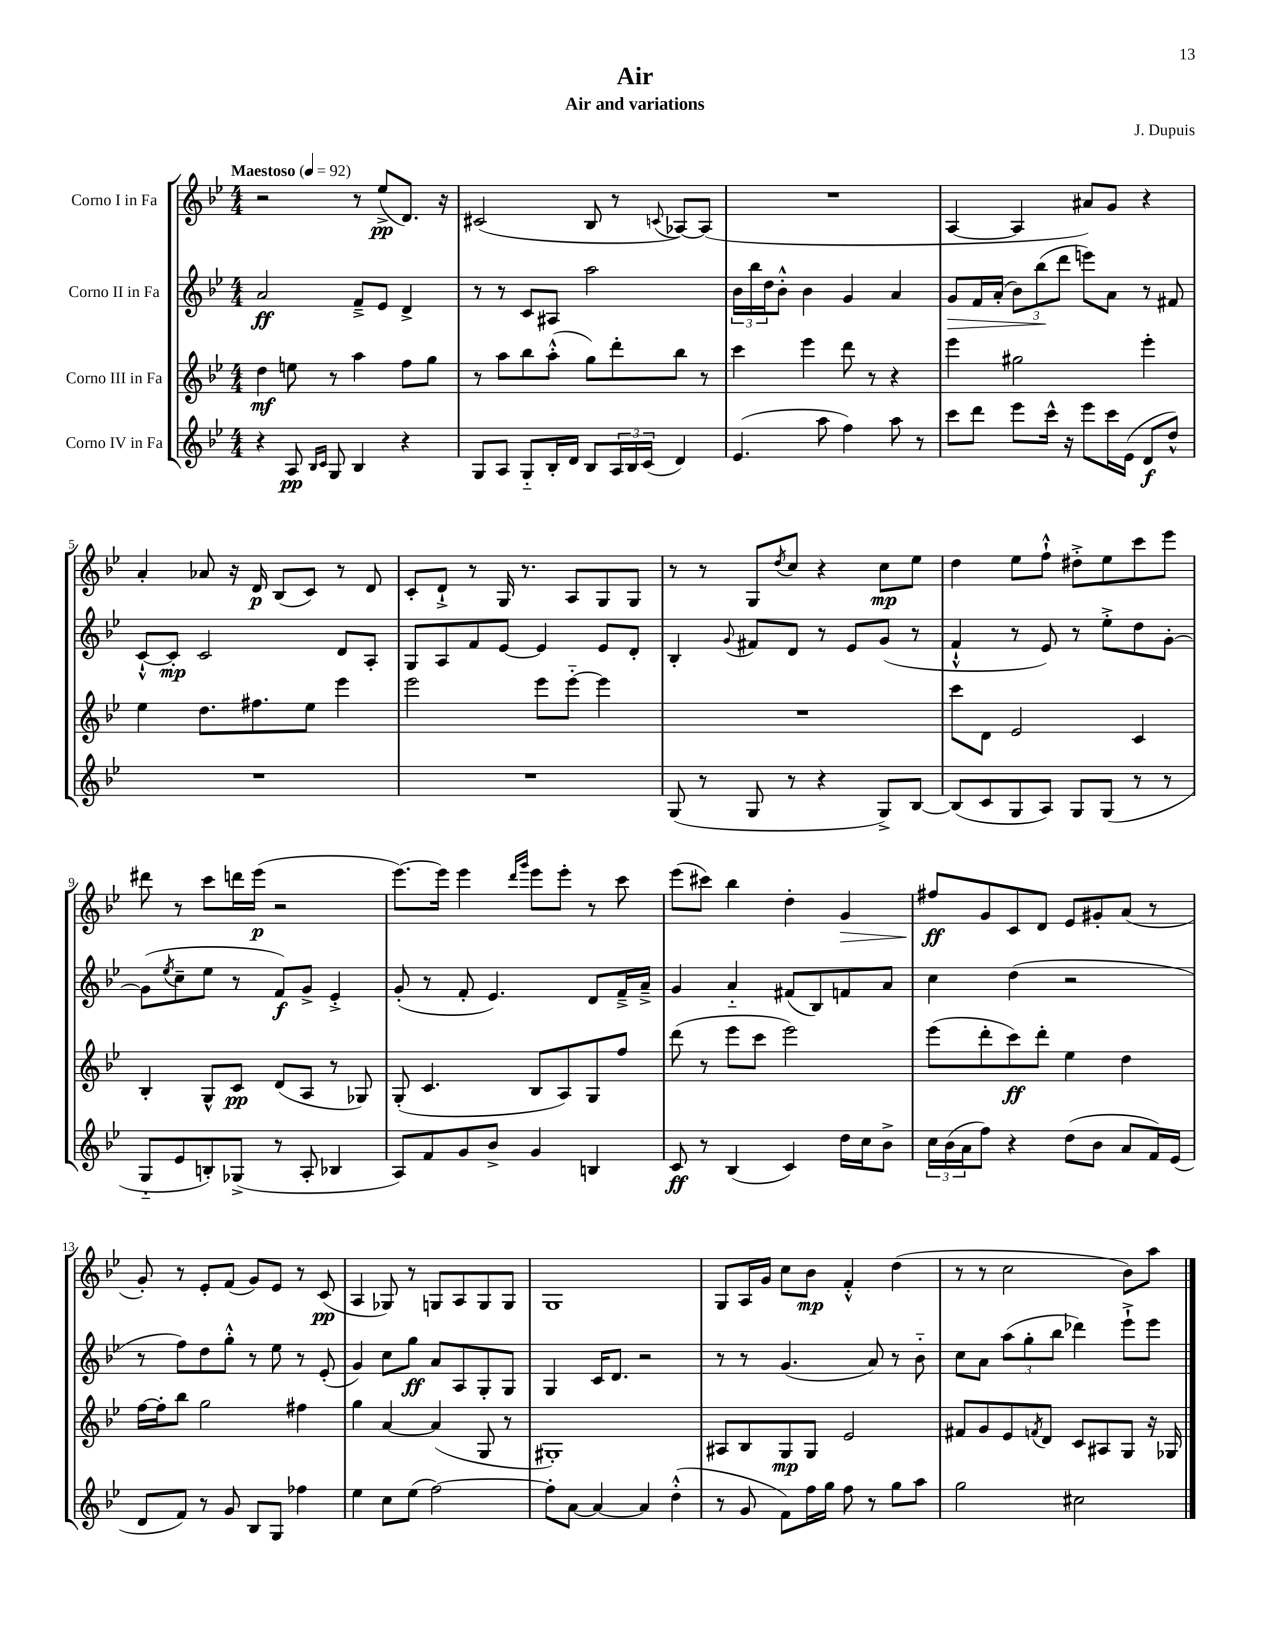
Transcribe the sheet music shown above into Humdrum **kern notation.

**kern	**kern	**kern	**kern
*staff4	*staff3	*staff2	*staff1
*clefG2	*clefG2	*clefG2	*clefG2
*k[b-e-]	*k[b-e-]	*k[b-e-]	*k[b-e-]
*M4/4	*M4/4	*M4/4	*M4/4
*MM92	*MM92	*MM92	*MM92
4r	4dd\	2a/	2r
8A/	8ee\	.	.
16qqB-/LL	.	.	.
16qqc/JJ	.	.	.
8G/	8r	.	.
4B-/	4aa\	8f~^/L	8r
.	.	8e-/J	(8ee-^/L
4r	8ff\L	4d^/	8.d/J)
.	8gg\J	.	.
.	.	.	16r
=	=	=	=
8G/L	8r	8r	(2c#/
8A/J	8aa\L	8r	.
8G'~/L	8bb-\	8c/L	.
16B-'/L	(8aa'^^\J	8A#/J	.
16d/JJ	.	.	.
8B-/L	8gg\L)	2aa\	8B-/
24A/L	8ddd'\	.	8r
24B-/	.	.	.
(24c/JJ	.	.	.
.	.	.	8qqc/
4d/)	8bb-\J	.	[8A-/L)
.	8r	.	(8A-/]J
=	=	=	=
(4.e-/	4ccc\	24b-\LL	1r
.	.	24bb-\	.
.	.	24dd\J	.
.	.	8b-'^^\J	.
.	4eee-\	4b-\	.
8aa\	.	.	.
4ff\)	8ddd\	4g/	.
.	8r	.	.
8aa\	4r	4a/	.
8r	.	.	.
=	=	=	=
8ccc\L	4eee-\	8g/L	[4A/
8ddd\J	.	16f/L	.
.	.	(16a'/JJ	.
8eee-\L	2gg#\	12b-\L)	4A/]
.	.	(12bb-\	.
16ccc^^\Jk	.	.	.
.	.	12ddd\J	.
16r	.	.	.
8eee-\L	.	8eee\L)	8a#/L)
16ccc\L	.	8a\J	8g/J
(16e-\JJ	.	.	.
8d/L	4eee-'\	8r	4r
8dd^^/J)	.	8f#/	.
=	=	=	=
1r	4ee-\	[8c`^^/L	4a'/
.	.	8c'/]J	.
.	8.dd\L	2c/	8a-/
.	.	.	16r
.	8.ff#\	.	16d/
.	.	.	(8B-/L
.	8ee-\J	.	8c/J)
.	4eee-\	8d/L	8r
.	.	8A'/J	8d/
=	=	=	=
1r	2eee-\	8G/L	8c'/L
.	.	8A/	8d`^/J
.	.	8f/	8r
.	.	[8e-/J	16G/
.	.	.	8.r
.	8eee-\L	4e-/]	.
.	[8eee-'~\J	.	8A/L
.	4eee-\]	8e-/L	8G/
.	.	8d'/J	8G/J
=	=	=	=
(8G/	1r	4B-'/	8r
8r	.	.	8r
.	.	8qqg/	.
8G/	.	8f#/L	8G/L
.	.	.	8qdd/
8r	.	8d/J	8cc/J
4r	.	8r	4r
.	.	8e-/L	.
8G^/L)	.	(8g/J	8cc\L
[8B-/J	.	8r	8ee-\J
=	=	=	=
(8B-/]L	8ccc\L	4f`^^/	4dd\
8c/	8d\J	.	.
8G/	2e-/	8r	8ee-\L
8A/J)	.	8e-/)	8ff`^^\J
8G/L	.	8r	8dd#'^\L
(8G/J	.	8ee-'^\L	8ee-\
8r	4c/	8dd\	8ccc\
8r	.	[8g'\J	8eee-\J
=	=	=	=
8G'~/L	4B-'/	(8g\]L	8ddd#\
.	.	8qee-/	.
8e-/	.	8cc~\	8r
8B'/)	8G^^/L	8ee-\J	8ccc\L
(8G-^/J	8c/J	8r	16ddd\L
.	.	.	(16eee-\JJ
8r	(8d/L	8f/L)	2r
8A'/	8A/J	8g^/J	.
4B-/	8r	4e-'^/	.
.	8G-/)	.	.
=	=	=	=
8A/L)	(8G'/	(8g'/	[8.eee-\L)
8f/	4.c/	8r	.
.	.	.	16eee-\]Jk
8g/	.	8f'/	4eee-\
8b-^/J	.	4.e-/)	.
.	.	.	16qqddd/LL
.	.	.	16qqggg/JJ
4g/	8B-/L	.	8eee-\L
.	8A/)	.	8eee-'\J
4B/	8G/	8d/L	8r
.	8ff/J	16f~^/L	8ccc\
.	.	16a~^/JJ	.
=	=	=	=
8c/	(8ddd\	4g/	(8eee-\L
8r	8r	.	8ccc#\J)
(4B-/	8eee-\L	4a'~/	4bb-\
.	8ccc\J	.	.
4c/)	2eee-\)	(8f#/L	4dd'\
.	.	8B-/)	.
16dd\LL	.	8f/	4g/
16cc\J	.	.	.
8b-^\J	.	8a/J	.
=	=	=	=
24cc\LL	(8eee-\L	4cc\	8ff#/L
(24b-\	.	.	.
24a\J	.	.	.
8ff\J)	8ddd'\	.	8g/
4r	8ccc\)	(4dd\	8c/
.	8ddd'\J	.	8d/J
(8dd\L	4ee-\	2r	8e-/L
8b-\J	.	.	8g#'/
8a/L	4dd\	.	(8a/J
16f/L)	.	.	8r
(16e-/JJ	.	.	.
=	=	=	=
8d/L	[16ff\LL	8r	8g'/)
.	16ff'\]J	.	.
8f/J)	8bb-\J	8ff\L)	8r
8r	2gg\	8dd\	8e-'/L
8g/	.	8gg'^^\J	(8f/J
8B-/L	.	8r	8g/L)
8G/J	.	8ee-\	8e-/J
4ff-\	4ff#\	8r	8r
.	.	(8e-'/	(8c/
=	=	=	=
4ee-\	4gg\	4g/)	4A/
8cc\L	[4a/	8cc\L	8G-/)
(8ee-\J	.	8gg\J	8r
[2ff\)	(4a/]	8a/L	8G/L
.	.	8A/	8A/
.	8G/	8G'/	8G/
.	8r	8G/J	8G/J
=	=	=	=
8ff'\]L	1G#')	4G/	1G
[8a\J	.	.	.
4a/_	.	16c/LK	.
.	.	8.d/J	.
4a/]	.	2r	.
(4dd'^^\	.	.	.
=	=	=	=
8r	8A#/L	8r	8G/L
8g/	8B-/	8r	16A/L
.	.	.	16g/JJ
8f\L)	8G/	(4.g/	8cc\L
16ff\L	8G/J	.	8b-\J
16gg\JJ	.	.	.
8ff\	2e-/	.	4f'^^/
8r	.	8a/)	.
8gg\L	.	8r	(4dd\
8aa\J	.	8b-'~\	.
=	=	=	=
2gg\	8f#/L	8cc\L	8r
.	8g/	8a\J	8r
.	8e-/	(12aa\L	2cc\
.	.	12gg'\	.
.	8qf/	.	.
.	8d/J	.	.
.	.	12bb-\J	.
2cc#\	8c/L	4ddd-\)	.
.	8A#/	.	.
.	8G/J	8eee-`^\L	8b-\L)
.	16r	8eee-\J	8aa\J
.	16G-/	.	.
==	==	==	==
*-	*-	*-	*-
